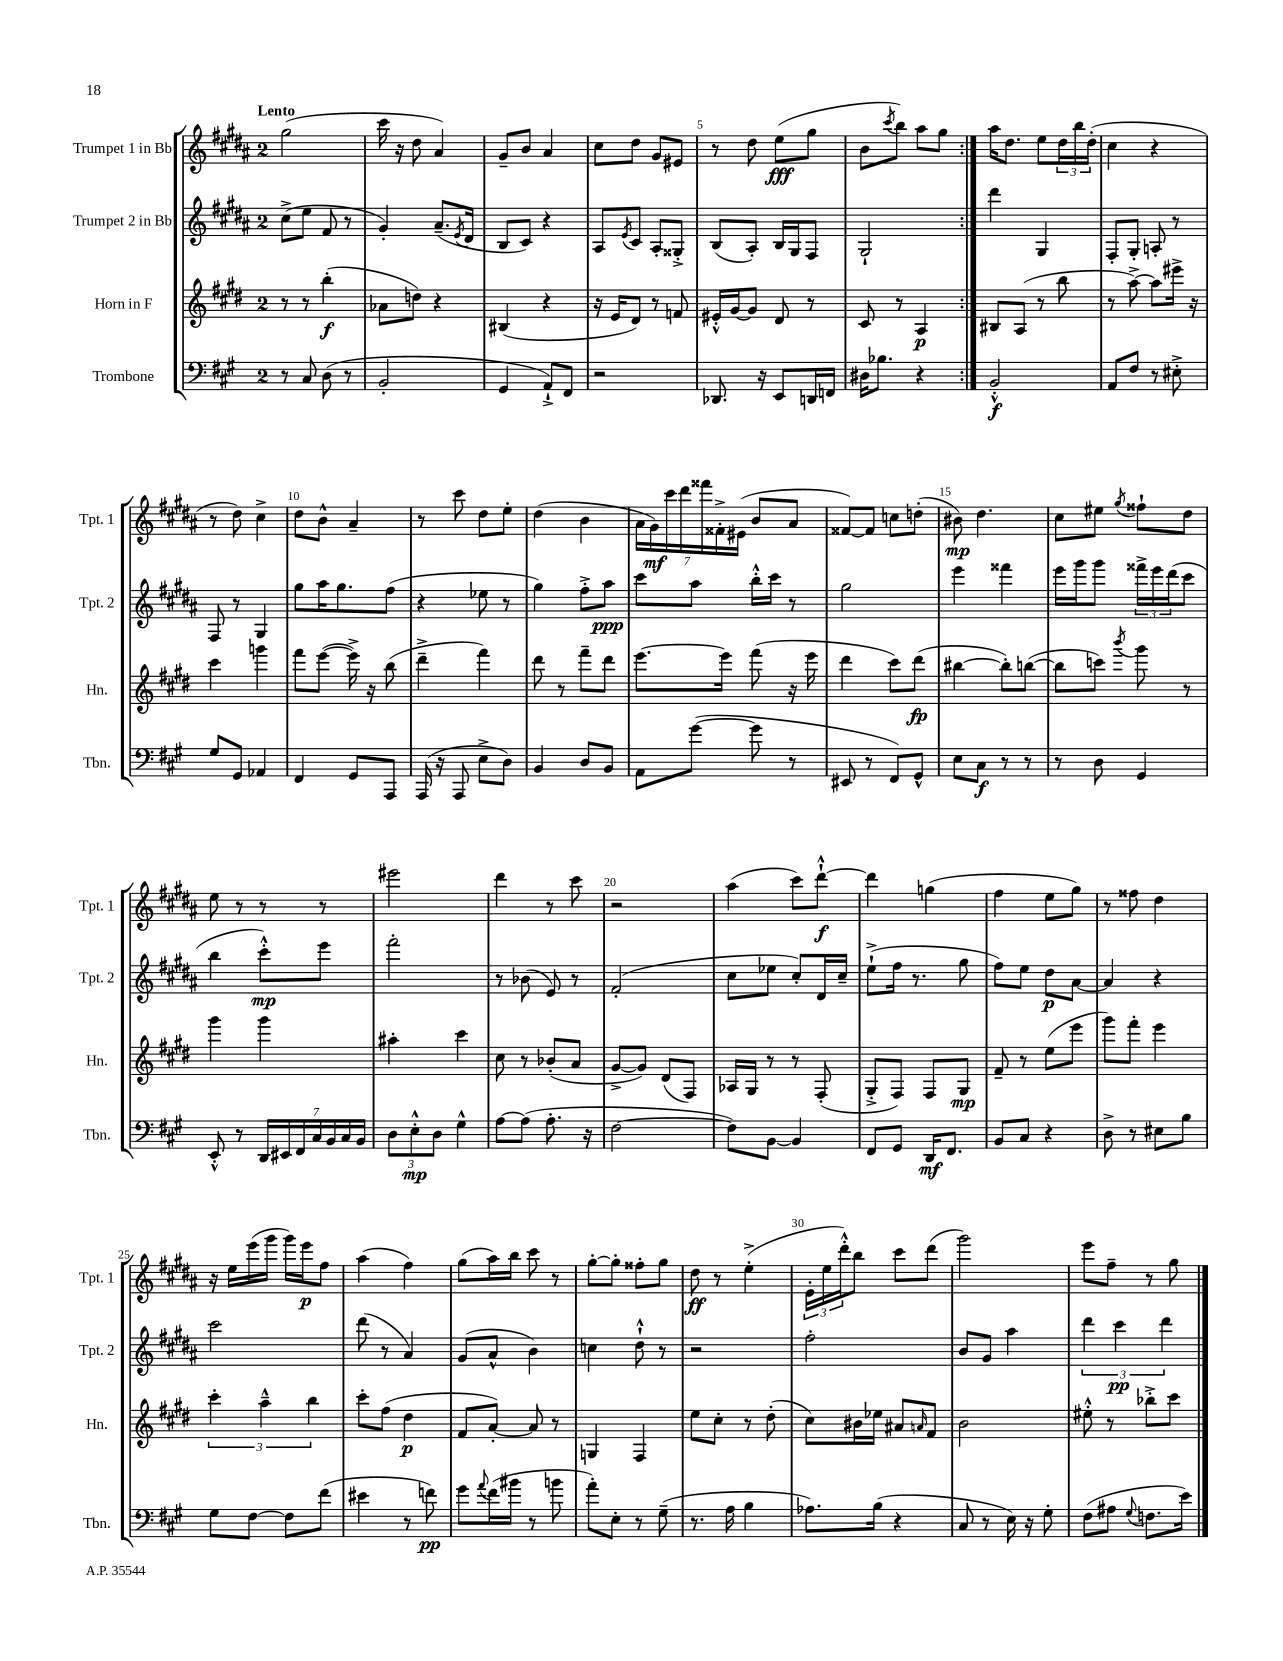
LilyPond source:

<<
\new StaffGroup <<
\new Staff = "s0" \with { instrumentName = "Trumpet 1 in Bb" shortInstrumentName = "Tpt. 1" } {
    \clef treble \key b \major \once \override Staff.TimeSignature.style = #'single-digit \time 2/4 \tempo "Lento"
    \repeat volta 2 { gis''2( |
    cis'''16 r16 dis''8 ais'4) |
    gis'8-- b'8 ais'4 |
    cis''8 dis''8 gis'8 eis'8 |
    r8 dis''8 e''8\fff( gis''8 |
    b'8 \acciaccatura { cis'''8 } b''8) ais''8 gis''8 | }
    ais''16 dis''8. e''8 \tuplet 3/2 { dis''16 b''16 dis''16-.( } |
    cis''4 r4 |
    r8 dis''8) cis''4-> |
    dis''8 b'8-^ ais'4-- |
    r8 cis'''8 dis''8 e''8-. |
    dis''4( b'4 |
    \tuplet 7/4 { ais'16 gis'16\mf) cis'''16 dis'''16 fisis'''16 fisis'16-.-> eis'16( } b'8 ais'8 |
    fisis'8~) fisis'8 c''8 d''8-.( |
    bis'8\mp) dis''4. |
    cis''8 eis''8 \acciaccatura { gis''8 } fisis''8-! dis''8 |
    e''8 r8 r8 r8 |
    eis'''2 |
    dis'''4 r8 cis'''8 |
    r2 |
    ais''4( cis'''8) dis'''8~-!-^\f |
    dis'''4 g''4( |
    fis''4 e''8 gis''8) |
    r8 fisis''8 dis''4 |
    r16 e''16 e'''16( gis'''16 gis'''16) e'''16\p fis''8 |
    ais''4( fis''4) |
    gis''8( ais''16) b''16 cis'''8 r8 |
    gis''8~-. gis''8-. fisis''8-. gis''8 |
    dis''8\ff r8 e''4-.->( |
    \tuplet 3/2 { e'16-. e''16 dis'''16-.-^) } b''8 cis'''8 dis'''8( |
    gis'''2) |
    e'''8 fis''8-- r8 gis''8 \bar "|." |
}
\new Staff = "s1" \with { instrumentName = "Trumpet 2 in Bb" shortInstrumentName = "Tpt. 2" } {
    \clef treble \key b \major \once \override Staff.TimeSignature.style = #'single-digit \time 2/4
    \repeat volta 2 { cis''8->( e''8 fis'8 r8 |
    gis'4-.) ais'8.--( \acciaccatura { e'8 } dis'16 |
    b8 cis'8) r4 |
    ais8 \acciaccatura { e'8 } cis'8 ais8-. gisis8-.-> |
    b8( ais8-.) b16 gis16 fis8 |
    gis2-! | }
    dis'''4 gis4 |
    fis8-. gis8-. a8-. r8 |
    fis8 r8 gis4 |
    gis''8 ais''16 gis''8. fis''8( |
    r4 ees''8 r8 |
    gis''4) fis''8-.-> ais''8\ppp |
    cis'''8 ais''8 b''16-.-^ cis'''16 r8 |
    gis''2 |
    e'''4 fisis'''4 |
    e'''16 gis'''16 gis'''8 \tuplet 3/2 { fisis'''16-> e'''16 dis'''16( } cis'''8 |
    b''4 cis'''8-.-^\mp) e'''8 |
    fis'''2-. |
    r8 bes'8( e'8) r8 |
    fis'2-.( |
    cis''8 ees''8 cis''8-.) dis'16 cis''16-- |
    e''8-!->( fis''16 r8. gis''8 |
    fis''8) e''8 dis''8\p ais'8~ |
    ais'4 r4 |
    cis'''2 |
    dis'''8( r8 ais'4) |
    gis'8( ais'8-^ b'4) |
    c''4 dis''8-!-^ r8 |
    r2 |
    fis''2-. |
    b'8 gis'8 ais''4 |
    \tuplet 3/2 { dis'''4 cis'''4\pp dis'''4 } \bar "|." |
}
\new Staff = "s2" \with { instrumentName = "Horn in F" shortInstrumentName = "Hn." } {
    \clef treble \key e \major \once \override Staff.TimeSignature.style = #'single-digit \time 2/4
    \repeat volta 2 { r8 r8 b''4-.\f( |
    aes'8 d''8) r4 |
    bis4( r4 |
    r16 e'16 dis'8) r8 f'8 |
    eis'16-.-^ gis'16~ gis'8 dis'8 r8 |
    cis'8 r8 a4\p | }
    bis8 a8( r8 b''8 |
    r8 a''8~->) a''8 eis'''16-> r16 |
    cis'''4 g'''4 |
    fis'''8 e'''8~( e'''16->) r16 b''8( |
    dis'''4---> fis'''4) |
    dis'''8 r8 fis'''8-- dis'''8 |
    e'''8.~ e'''16 fis'''8( r16 e'''16 |
    dis'''4 cis'''8) dis'''8\fp( |
    bis''4~ bis''8-.) b''8~( |
    b''8 c'''8) \acciaccatura { b'''8 } gis'''8 r8 |
    gis'''4 gis'''4 |
    ais''4-. cis'''4 |
    cis''8 r8 bes'8-.( a'8 |
    gis'8~-> gis'8) dis'8( fis8) |
    aes16 gis16 r8 r8 fis8-.( |
    gis8-.-> fis8) fis8 gis8\mp |
    fis'8-- r8 e''8( e'''8 |
    gis'''8) fis'''8-. e'''4 |
    \tuplet 3/2 { cis'''4-. a''4---^ b''4 } |
    cis'''8-. fis''8( dis''4\p |
    fis'8 a'8~-.) a'8 r8 |
    g4 fis4 |
    e''8 cis''8-. r8 dis''8-.( |
    cis''8) bis'16 ees''16 ais'8 \grace { a'16 } fis'8 |
    b'2 |
    eis''8-.-^ r8 bes''8-.-> cis'''8 \bar "|." |
}
\new Staff = "s3" \with { instrumentName = "Trombone" shortInstrumentName = "Tbn." } {
    \clef bass \key a \major \once \override Staff.TimeSignature.style = #'single-digit \time 2/4
    \repeat volta 2 { r8 cis8 d8( r8 |
    b,2-. |
    gis,4 a,8-!->) fis,8 |
    r2 |
    des,8. r16 e,8 d,16 f,16 |
    dis16 bes8. r4 | }
    b,2-.-^\f |
    a,8 fis8 r8 eis8-.-> |
    gis8 gis,8 aes,4 |
    fis,4 gis,8 a,,8 |
    a,,16( r16 a,,8 e8-> d8) |
    b,4 d8 b,8 |
    a,8 gis'8~( gis'8 r8 |
    eis,8 r8 fis,8) gis,8-^ |
    e8 cis8\f r8 r8 |
    r8 d8 gis,4 |
    e,8-.-^ r8 \tuplet 7/4 { d,16 eis,16 fis,16 cis16 b,16 cis16 b,16 } |
    \tuplet 3/2 { d8 e8-.-^\mp d8 } gis4-^ |
    a8~ a8( a8.-. r16 |
    fis2~ |
    fis8) b,8~ b,4 |
    fis,8 gis,8 d,16\mf fis,8. |
    b,8 cis8 r4 |
    d8-> r8 eis8 b8 |
    gis8 fis8~ fis8 fis'8( |
    eis'4 r8 f'8\pp) |
    gis'8 \appoggiatura { a'8 } fis'16( bis'16 r8 b'8 |
    a'8-.) e8-. r8 gis8--( |
    r8. a16 b4 |
    aes8.) b16( r4 |
    cis8 r8 e16) r16 gis8-. |
    fis8( ais8 \appoggiatura { gis8 } f8. e'16) \bar "|." |
}
>>
>>
\layout { \context { \Score \override BarNumber.break-visibility = ##(#f #t #t) barNumberVisibility = #(every-nth-bar-number-visible 5) } }
